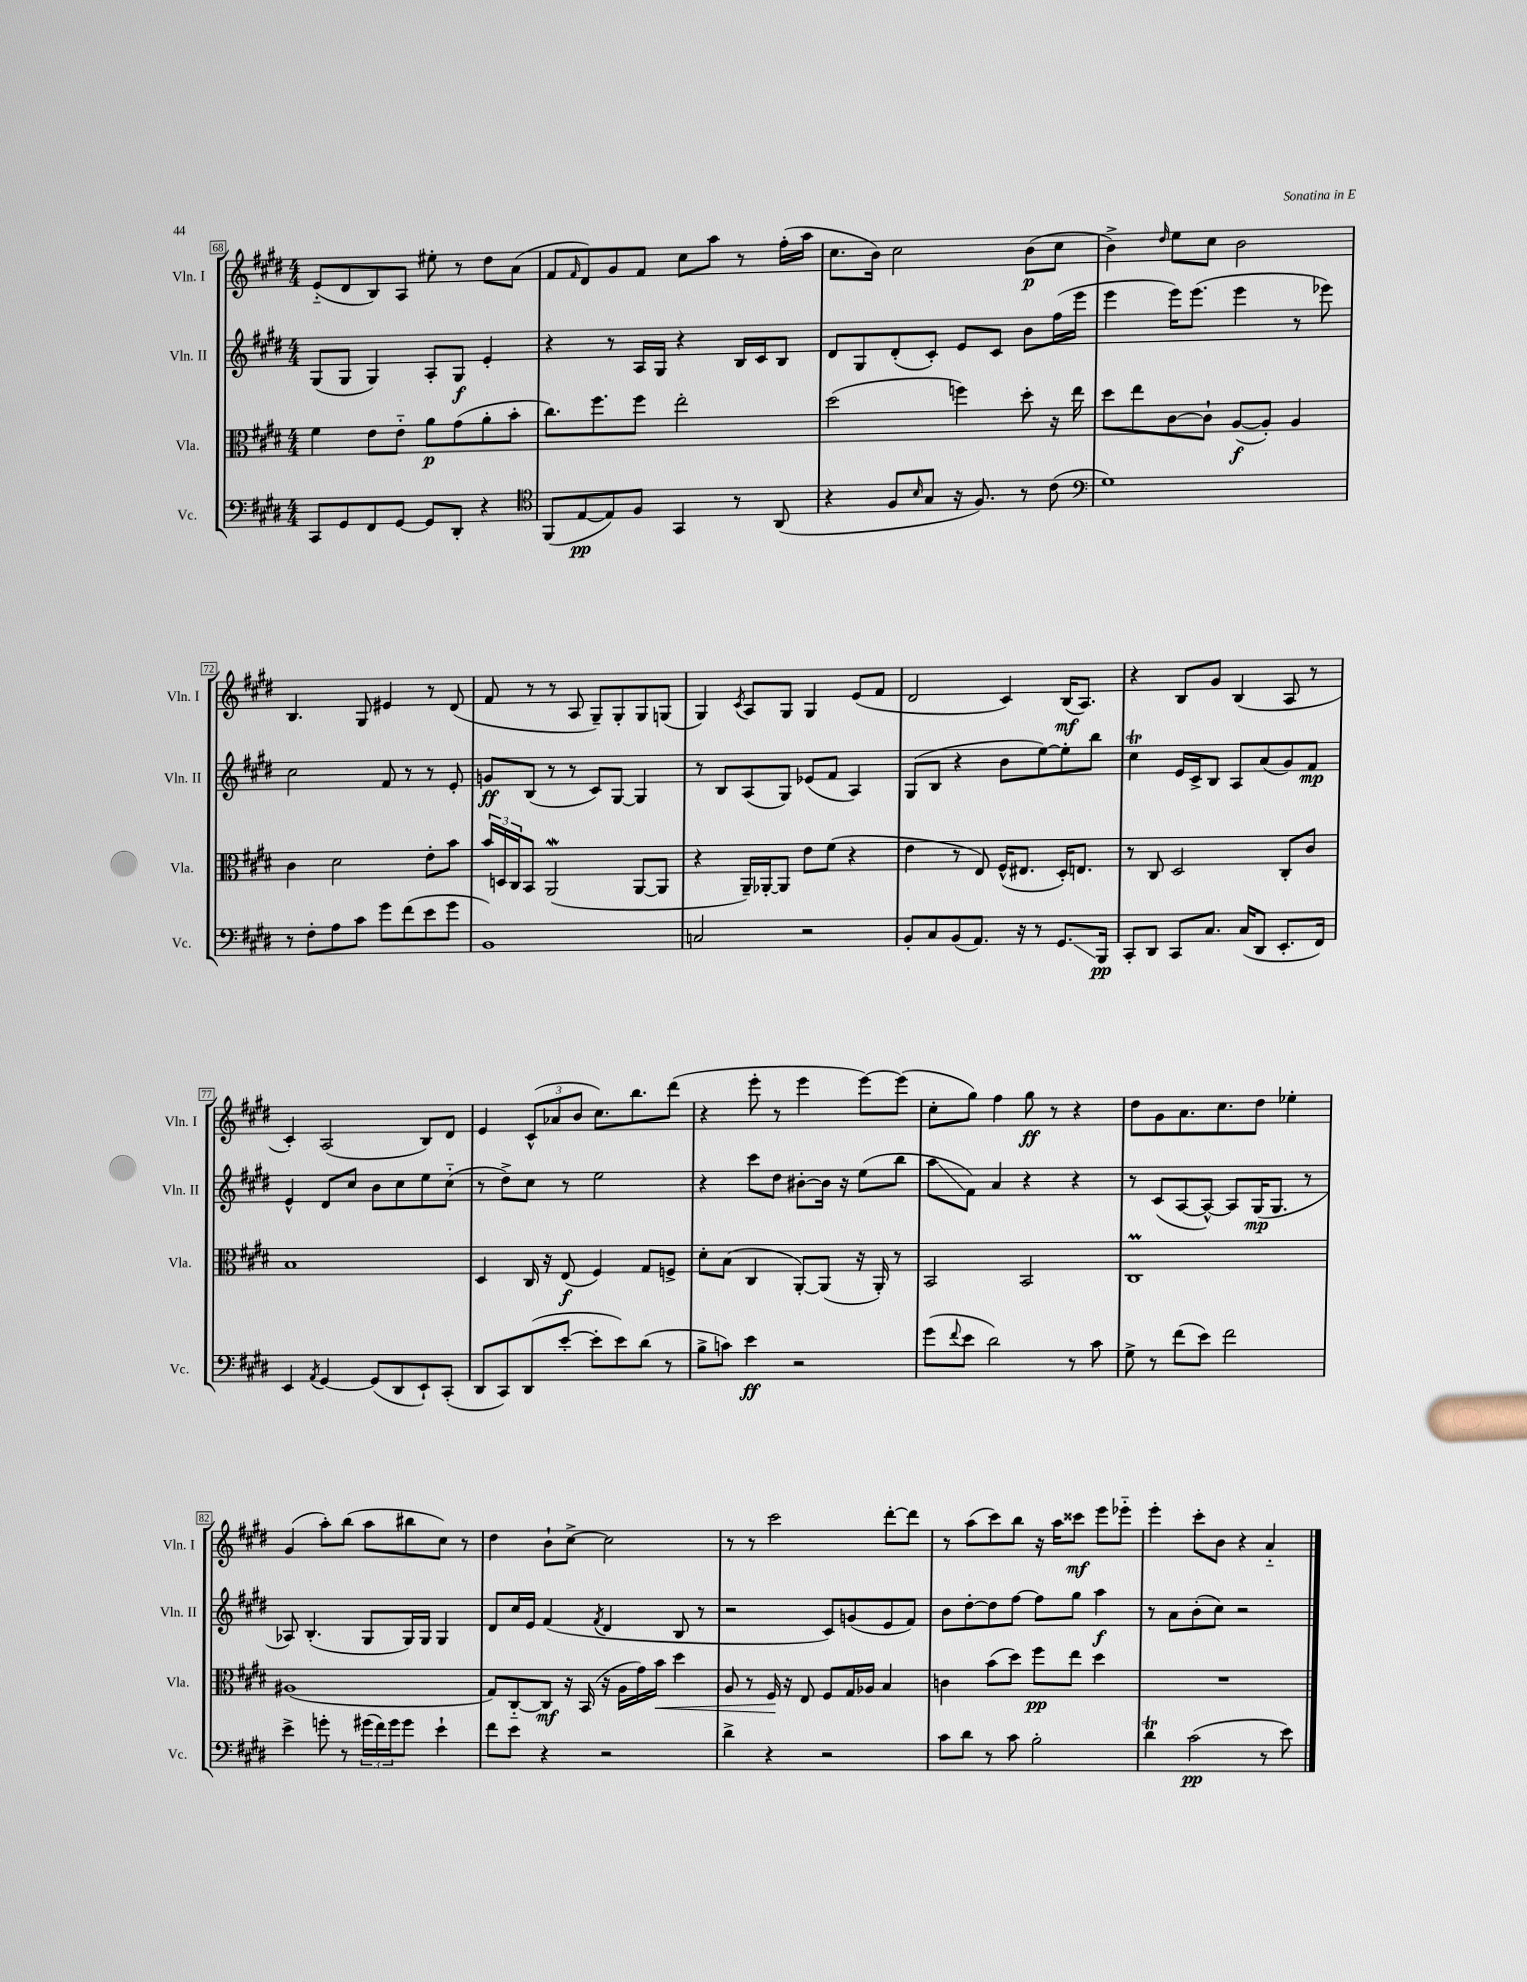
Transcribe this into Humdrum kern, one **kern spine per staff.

**kern	**kern	**kern	**kern
*staff4	*staff3	*staff2	*staff1
*clefF4	*clefC3	*clefG2	*clefG2
*k[f#c#g#d#]	*k[f#c#g#d#]	*k[f#c#g#d#]	*k[f#c#g#d#]
*M4/4	*M4/4	*M4/4	*M4/4
8CC#	4f#	(8G#	(8e'~
8GG#	.	8G#	8d#
8FF#	8e	4G#)	8B)
[8GG#	8e'~	.	8A
8GG#]	8a	8A'	8ee#'
8DD#'	(8g#	8G#	8r
4r	8a'	4e'	8dd#
.	8b'	.	(8a
=	=	=	=
*clefC4	*	*	*
(8FF#	8.cc#)	4r	8f#
.	.	.	16qqf#
[8E	.	.	8d#)
.	8.ff#	.	.
8E])	.	8r	8g#
8F#	8ff#	16A	8f#
.	.	16G#	.
4GG#	2ee'	4r	8cc#
.	.	.	8aa
8r	.	16B	8r
.	.	16c#	.
(8AA	.	8B	(16ff#'
.	.	.	16aa
=	=	=	=
4r	(2dd#	8d#	8.cc#
.	.	8G#	.
.	.	.	16b)
8F#	.	(8d#'	2cc#
16qqB	.	.	.
8G#	.	8c#')	.
16r	4ff)	8e	.
8.F#)	.	.	.
.	.	8c#	.
8r	8dd#'	8b	(8b
(8c#	16r	(16ff#	8cc#
.	16ee	16eee	.
=	=	=	=
*clefF4	*	*	*
1G#)	8dd#	4eee	4b^)
.	8ee	.	.
.	.	.	16qqdd#
.	[8c#	16eee)	8ee
.	.	(8.eee	.
.	8c#`]	.	8cc#
.	([8A	4eee	2b
.	8A'])	.	.
.	4A	8r	.
.	.	8eee-)	.
=	=	=	=
8r	4c#	2cc#	4.B
8F#'	.	.	.
8A	2d#	.	.
8c#	.	.	8G#
8g#	.	8f#	4e#
(8f#	.	8r	.
8e	8e'	8r	8r
8g#	8b	8e'	(8d#
=	=	=	=
1BB)	24b	8g	8f#
.	24D	.	.
.	24C#	.	.
.	8BB	(8B	8r
.	(2AA	8r	8r
.	.	8r	8A
.	.	8c#)	8G#~)
.	.	[8G#	8G#'
.	[8AA	4G#]	8G#
.	8AA]	.	(8G
=	=	=	=
2C	4r	8r	4G#)
.	.	8B	.
.	.	.	8qc#
.	16AA~)	(8A	8A
.	[16AA-'	.	.
.	8AA-]	8G#)	8G#
2r	8e	(8e-	4G#
.	(8f#	8f#	.
.	4r	4A)	(8e
.	.	.	8f#
=	=	=	=
8BB'	4e	(8G#	2d#
8C#	.	8B	.
(8BB	8r	4r	.
8.AA)	8E)	.	.
.	(16F#^^	8b	4c#)
16r	8.E#	.	.
8r	.	[8ee)	.
8.GG#	16D#')	8ee']	(16B
.	8.E	.	8.A)
.	.	8bb	.
16BBB	.	.	.
=	=	=	=
8CC#'	8r	4cc#	4r
8DD#	8C#	.	.
8CC#	2D#	16e	8B
.	.	16c#^	.
8.C#	.	8B	8g#
.	.	8A	(4B
(16C#	.	.	.
8DD#	.	(8a	.
8.EE'	8C#'	8g#)	8A
.	8c#	8f#	8r
16FF#)	.	.	.
=	=	=	=
4EE	1B	4e^^	4c#')
8qAA	.	.	.
[4GG#	.	8d#	(2A
.	.	8cc#	.
(8GG#]	.	8b	.
8DD#	.	8cc#	.
8EE`)	.	8ee	8B)
(8CC#'	.	(8cc#'~	8d#
=	=	=	=
8DD#	4D#	8r	4e
8CC#)	.	8dd#^)	.
(8DD#	16C#	8cc#	(12c#^^
.	16r	.	.
.	.	.	12a-
[8e'	(8E	8r	.
.	.	.	12b
8e']	4F#)	2ee	8.cc#)
8e)	.	.	.
.	.	.	8.bb
(8d#	8G#	.	.
8r	8F^	.	(8ddd#
=	=	=	=
8B^	8d#'	4r	4r
8c)	(8B	.	.
4e	4C#	8ccc#	8eee'
.	.	8dd#	8r
2r	[8AA')	[8b#'	4eee
.	(8AA]	16b#]	.
.	.	16r	.
.	16r	(8ee	[8eee)
.	16AA')	.	.
.	8r	8bb	(8eee]
=	=	=	=
(8g#	2BB	8aa	8cc#'
8qqf#	.	.	.
8e	.	8f#)	8gg#)
2d#)	.	4a	4ff#
.	2BB	4r	8gg#
.	.	.	8r
8r	.	4r	4r
8c#	.	.	.
=	=	=	=
8G#^	1C#	8r	8dd#
8r	.	(8c#	8g#
(8f#	.	[8A	8.a
8e)	.	8A^^_)	.
.	.	.	8.cc#
2f#	.	8A]	.
.	.	(16G#	8dd#
.	.	8.G#	.
.	.	.	4ee-'
.	.	8r	.
=	=	=	=
4e^	(1A#	8A-)	(4g#
.	.	(4.B'	.
8g'	.	.	8aa')
8r	.	.	(8bb
(24g#	.	8G#	8aa
24f#)	.	.	.
24g#	.	.	.
8g#	.	16G#)	8bb#
.	.	16G#	.
4e`	.	4G#	8cc#)
.	.	.	8r
=	=	=	=
8f#	8G#)	8d#	4dd#
8e	[8C#'~	16cc#	.
.	.	16e	.
4r	8C#]	(4f#	8b`
.	16r	.	[8cc#^
.	(16BB	.	.
.	.	8qf#	.
2r	16r	4d#	2cc#]
.	16A	.	.
.	16g#)	.	.
.	16b	.	.
.	4dd#	8B	.
.	.	8r	.
=	=	=	=
4d#^	8A	2r	8r
.	8r	.	8r
4r	16F#	.	2ccc#
.	16r	.	.
.	8E	.	.
2r	8F#	8c#)	.
.	16G#	(8g	.
.	16A-	.	.
.	4B	8e	[8ddd#'
.	.	8f#)	8ddd#]
=	=	=	=
8c#	4c	8b	8r
8d#	.	[8dd#'	(8aa
8r	(8b	8dd#]	8ccc#)
8c#	8dd#)	[8ff#	8bb
2B'	8ff#	8ff#]	16r
.	.	.	16aa
.	8ee	8gg#	8ccc##
.	4dd#	4aa	8eee
.	.	.	8eee-'~
=	=	=	=
4d#	1r	8r	4eee'
.	.	8a	.
(2c#	.	(8b'	8ccc#'
.	.	8cc#)	8b
.	.	2r	4r
8r	.	.	4a'~
8e)	.	.	.
==	==	==	==
*-	*-	*-	*-
